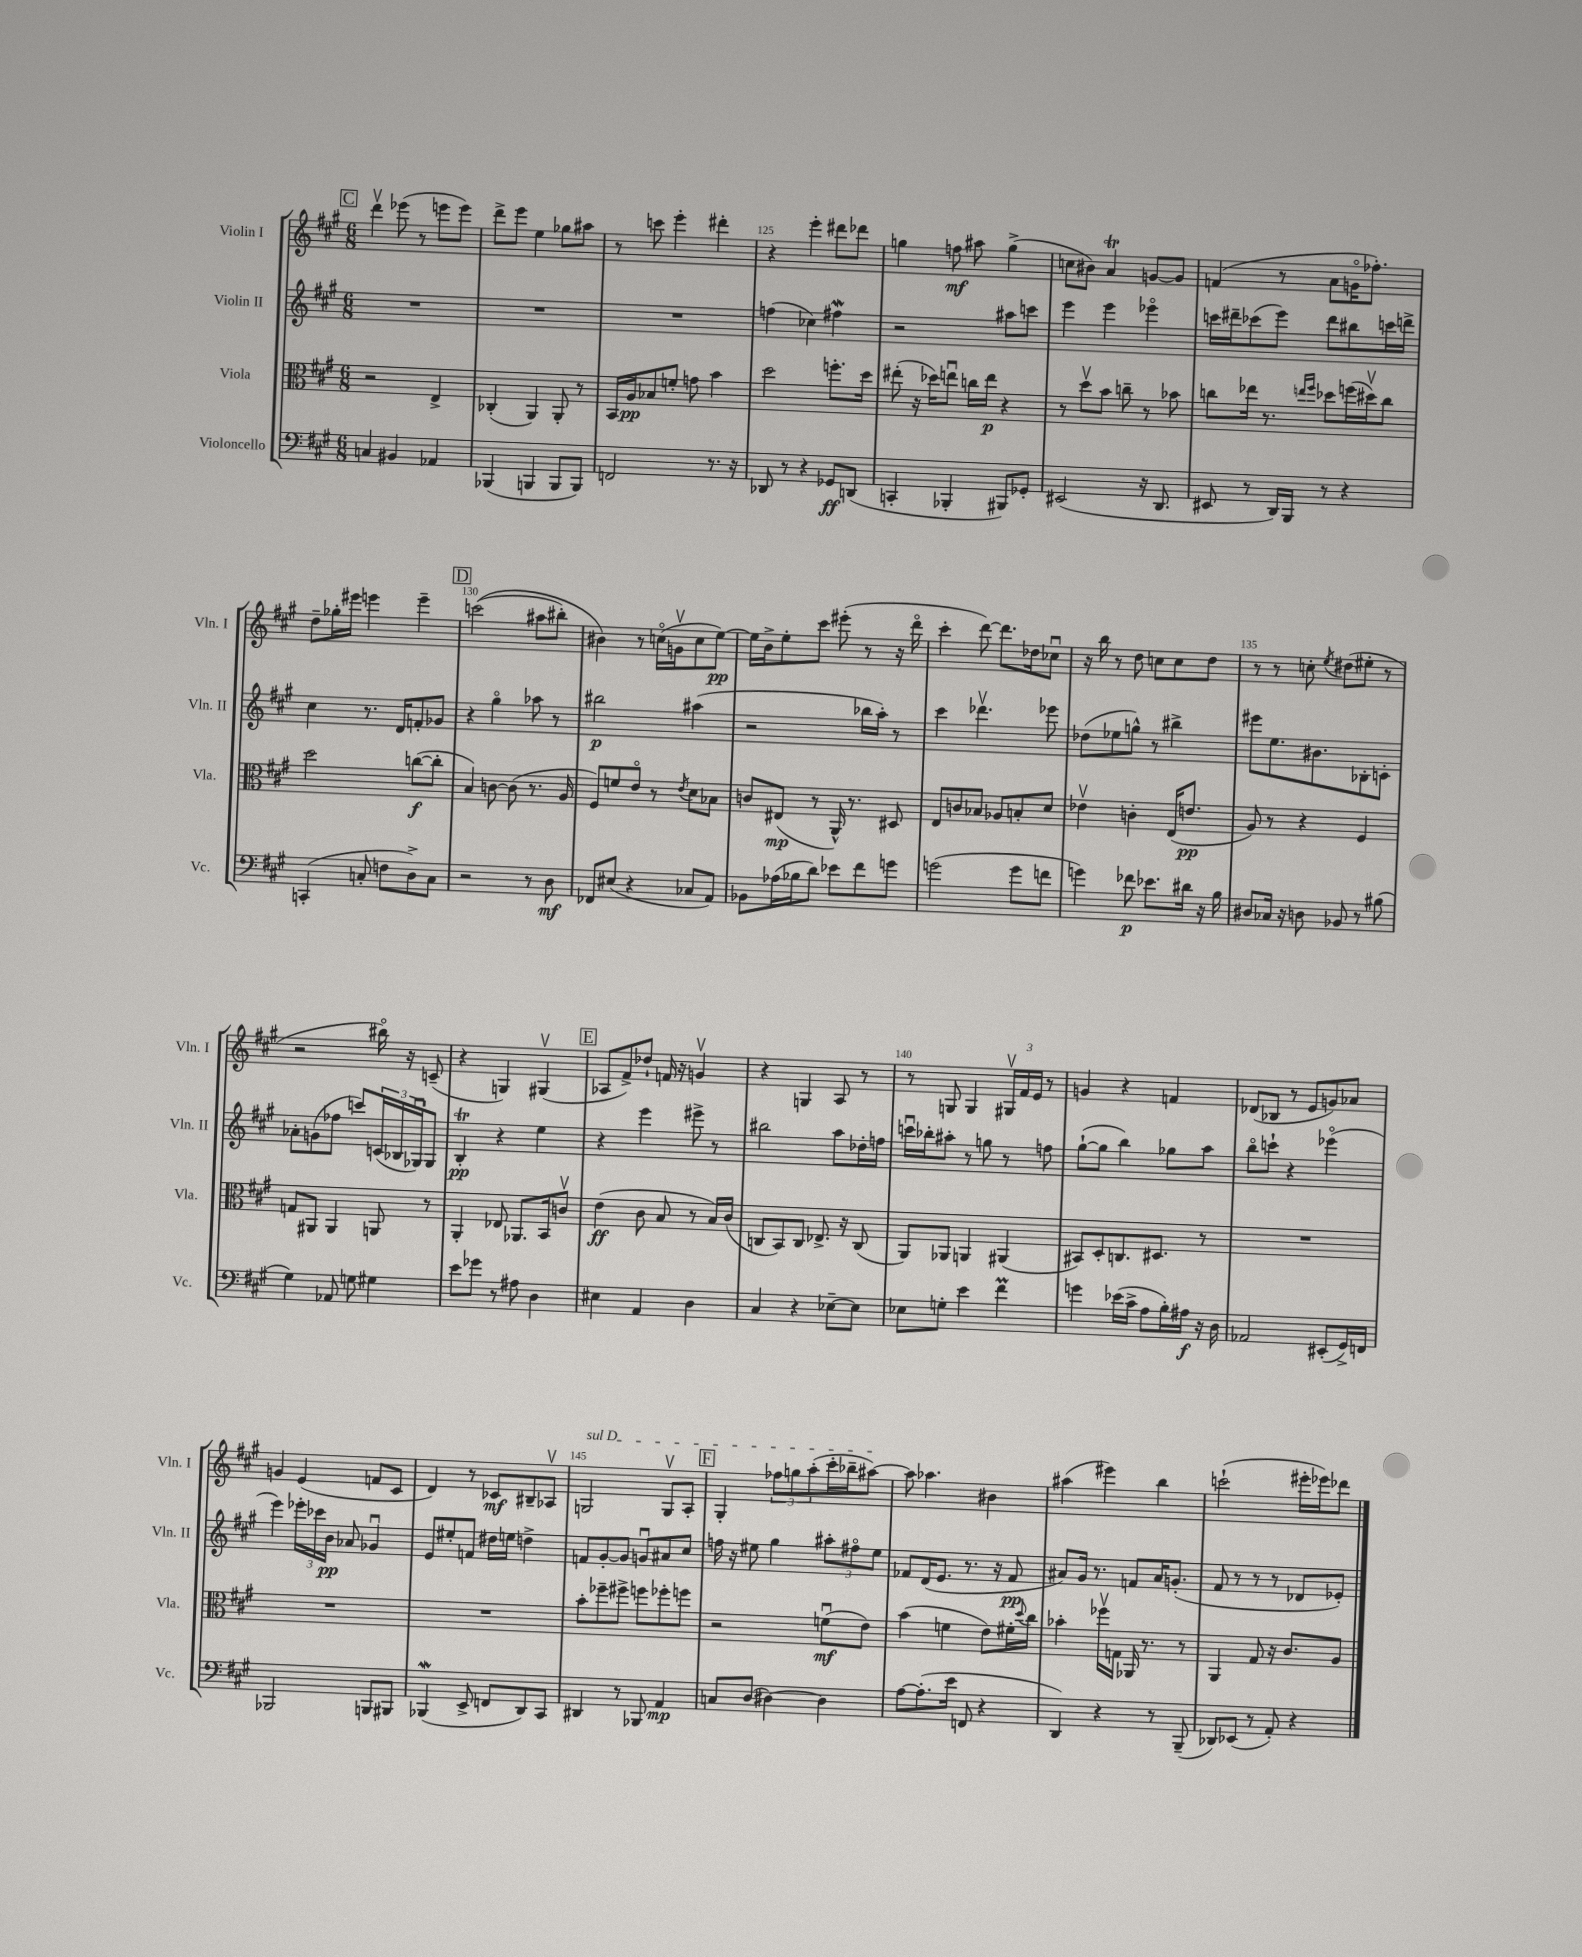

**kern	**kern	**kern	**kern
*staff4	*staff3	*staff2	*staff1
*clefF4	*clefC3	*clefG2	*clefG2
*k[f#c#g#]	*k[f#c#g#]	*k[f#c#g#]	*k[f#c#g#]
*M6/8	*M6/8	*M6/8	*M6/8
4C	2r	2.r	4dddv
4BB#	.	.	(8eee-
.	.	.	8r
4AA-	4E^	.	8eee
.	.	.	8eee)
=	=	=	=
(4BBB-	(4C-'	2.r	8ddd^
.	.	.	8eee
4BBB	4AA)	.	4ee
8BBB	8AA'	.	8gg-
8BBB)	8r	.	8aa#
=	=	=	=
2FF	16BB	2.r	8r
.	16A	.	.
.	8B-	.	8ccc
.	8f'	.	4eee'
.	8g	.	.
8.r	4b	.	4ddd#'
16r	.	.	.
=	=	=	=
8DD-	2dd	(4ff	4r
8r	.	.	.
4r	.	4cc-)	4eee'
8GG-	8.ff'	4ff#	8ddd#
(8DD	.	.	8ddd-
.	16dd	.	.
=	=	=	=
4CC'	(8ee#'	2r	4gg
.	16r	.	.
.	16dd-)	.	.
4BBB-'	8eeu	.	8ff
.	16cc	.	8aa#
.	16ee	.	.
8BBB#)	4r	8aa#	(4gg^
8GG-'	.	8ccc	.
=	=	=	=
(2EE#	8r	4eee	8cc
.	8ddv	.	8b#)
.	8b	4eee	4a
.	8cc~	.	.
16r	8r	4eee-o	[8g
8.DD	.	.	.
.	8b-	.	8g]
=	=	=	=
8EE#	8cc	16ccc	(4f
.	.	16ddd#~	.
8r	16ee-	(8ccc-	.
.	8.r	.	.
16DD)	.	8eee)	8r
16BBB	.	.	.
.	16qqee	.	.
.	16qqff#	.	.
8r	8dd-	8ddd#	8a
4r	(16ff	8bb#	16go
.	16dd#v)	.	8.ff-')
.	8cc	16ccc	.
.	.	16ddd^	.
=	=	=	=
(4CC'	2dd	4cc#	8dd~
.	.	.	16gg-'
.	.	.	16eee#
8C'	.	8.r	4eee
8F	.	.	.
.	.	16d	.
8D^)	([8cc	8f'	4eee~
8C	8cc']	8g-	.
=	=	=	=
2r	4B)	4r	&((2ccc
.	[8c	4gg#o	.
.	(8c]	.	.
8r	8.r	8aa-	8aa#
8D	.	8r	8bb#')
.	16A	.	.
=	=	=	=
8FF-	8F#)	2bb#	4b#&)
(8E#	8f	.	.
4r	8eo	.	8r
.	8r	.	(16cco
.	.	.	16gv
.	8qe	.	.
8C-	8d	(4aa#	8cc
8AA)	8B-	.	[8ee)
=	=	=	=
8BB-	8c	2r	16ee]
.	.	.	16b^
(16A-	(8E#	.	8ee'
16B-	.	.	.
8d)	8r	.	8ccc#
8e-	16AA^^)	.	(8eee#'
.	8.r	.	.
8f#	.	16bb-	8r
.	.	16aa')	.
8g	8D#	8r	16r
.	.	.	16dddo
=	=	=	=
(2g	8E	4ccc#	4ccc#'
.	8c	.	.
.	8B-	4.ddd-v	[8ddd)
.	8A-	.	8.ddd]
8g	8B'	.	.
.	.	.	16dd-
8f	8d	8eee-	8cc-u
=	=	=	=
4g)	4e-v	(8dd-	16r
.	.	.	16bb
.	.	8ee-	8r
8f-	4c'	8gg^^)	8dd
8.e-	.	8r	8cc
.	(16E	4bb#^	8cc
16d#	8.e	.	.
16r	.	.	8dd
16B	.	.	.
=	=	=	=
8D#	8A)	8eee#	8r
16C-	8r	8.ee	8r
16r	.	.	.
8D	4r	.	8cc'
.	.	8.b#	.
.	.	.	8qee
8BB-	.	.	(8dd#
8r	4F#	8B-'	8ee#'
(8B#	.	8c'	8r
=	=	=	=
4G#)	8G	8a-'	2r
.	8AA#	(8g	.
8AA-	4AA#	8ff-	.
8G	.	8ccc)	.
4G#	8AA	(24c	16bb#o)
.	.	24B-	.
.	.	.	16r
.	.	24G-u)	.
.	8r	8G-	(8c~
=	=	=	=
8e	4AA'	4B'	4r
8g-	.	.	.
8r	8E-	4r	4G)
8A#	8.AA-	.	.
4D	.	4ee	(4G#v
.	16BB	.	.
.	8cv	.	.
=	=	=	=
4E#	(4e	4r	8A-
.	.	.	8f#^)
4AA	8c#	4eee	8dd-`
.	8B	.	16f
.	.	.	16r
4D	8r	8eee#^	4gv
.	16B)	8r	.
.	(16c#	.	.
=	=	=	=
4C#	8C	2bb#	4r
.	8BB)	.	.
4r	8C	.	4G
.	8.E-^	.	.
[8E-~	.	8aa	8A
.	16r	.	.
8E-]	(8C	16dd-'	8r
.	.	16ff	.
=	=	=	=
8E-	8AA)	16cccu	8r
.	.	16bb-'	.
8G'	8AA-	8aa#'	8G
4e	4AA	8r	4G
.	.	8gg	.
4f#	(4AA#	8r	24G#v
.	.	.	24f#
.	.	.	24e
.	.	8ff	8r
=	=	=	=
4g	8BB#)	([8gg#`	4g
.	8D'	8gg#]	.
(16e-	8.C	4bb)	4r
16c#^	.	.	.
8A	.	.	.
.	8.D#	.	.
16B')	.	8gg-	4f
16A#	.	.	.
16r	8r	8aa	.
16D	.	.	.
=	=	=	=
2AA-	2.r	8bbo	(8d-
.	.	8ccc`	8B-
.	.	4r	8r
.	.	.	8e
(8EE#'	.	(4eee-o	8g)
16GG#^)	.	.	8a-
16FF	.	.	.
=	=	=	=
2BBB-	2.r	4eee)	4g
.	.	24eee-'	(4e
.	.	24ccc-	.
.	.	24b	.
.	.	8a-	.
8BBB	.	4g-u	8f
8BBB#	.	.	8c#
=	=	=	=
(4BBB-	2.r	8e	4d)
.	.	8ee#'	.
8EE^	.	8f	8r
8FF	.	16dd#	8c-
.	.	16ee	.
8DD)	.	4dd^	8B#~
8CC#	.	.	8A-v
=	=	=	=
4DD#	8b'	8f	2G
.	8ff-~	[8g#'	.
8r	8ff#^	8g#]	.
8BBB-	8ff	8gu	.
4AA	8ff-'	8a#	8Gv
.	8ff	8cc#	8A'
=	=	=	=
8C	2r	16ff	4G#'
.	.	16r	.
(8D	.	8ee#	.
[4D#)	.	4gg#	12ff-
.	.	.	12gg
.	.	.	(12aa'
4D#]	(8fu	12aa#'	16ccc#'
.	.	.	16bb-~
.	.	12ff#o	.
.	8e)	.	[8aa#)
.	.	12ee#	.
=	=	=	=
[8A	(4b	8f-	8aa#]
(8.A']	.	(16d	4.aa-
.	.	8.e	.
.	4f	.	.
16e	.	.	.
8FF	.	8.r	.
4r	8e)	.	4b#
.	.	16r	.
.	16f#'	8f-	.
.	8qqdd	.	.
.	16cc#	.	.
=	=	=	=
4DD)	4b-'	8a#)	(4aa#
.	.	16g#	.
.	.	8.r	.
4r	16ff-v	.	4eee#)
.	16G	.	.
.	16AA-	8f	.
.	8.r	.	.
8r	.	16a#	4bb
.	.	(8.g'	.
(8BBB~	8r	.	.
=	=	=	=
8DD-)	4AA	8f#	(2ccc`
(8EE-	.	8r	.
8r	8G#	8r	.
8AA')	16r	8r	.
.	8.c#	.	.
4r	.	8d-	16eee#'
.	.	.	16eee-)
.	8A	8e-')	8ddd-
==	==	==	==
*-	*-	*-	*-
